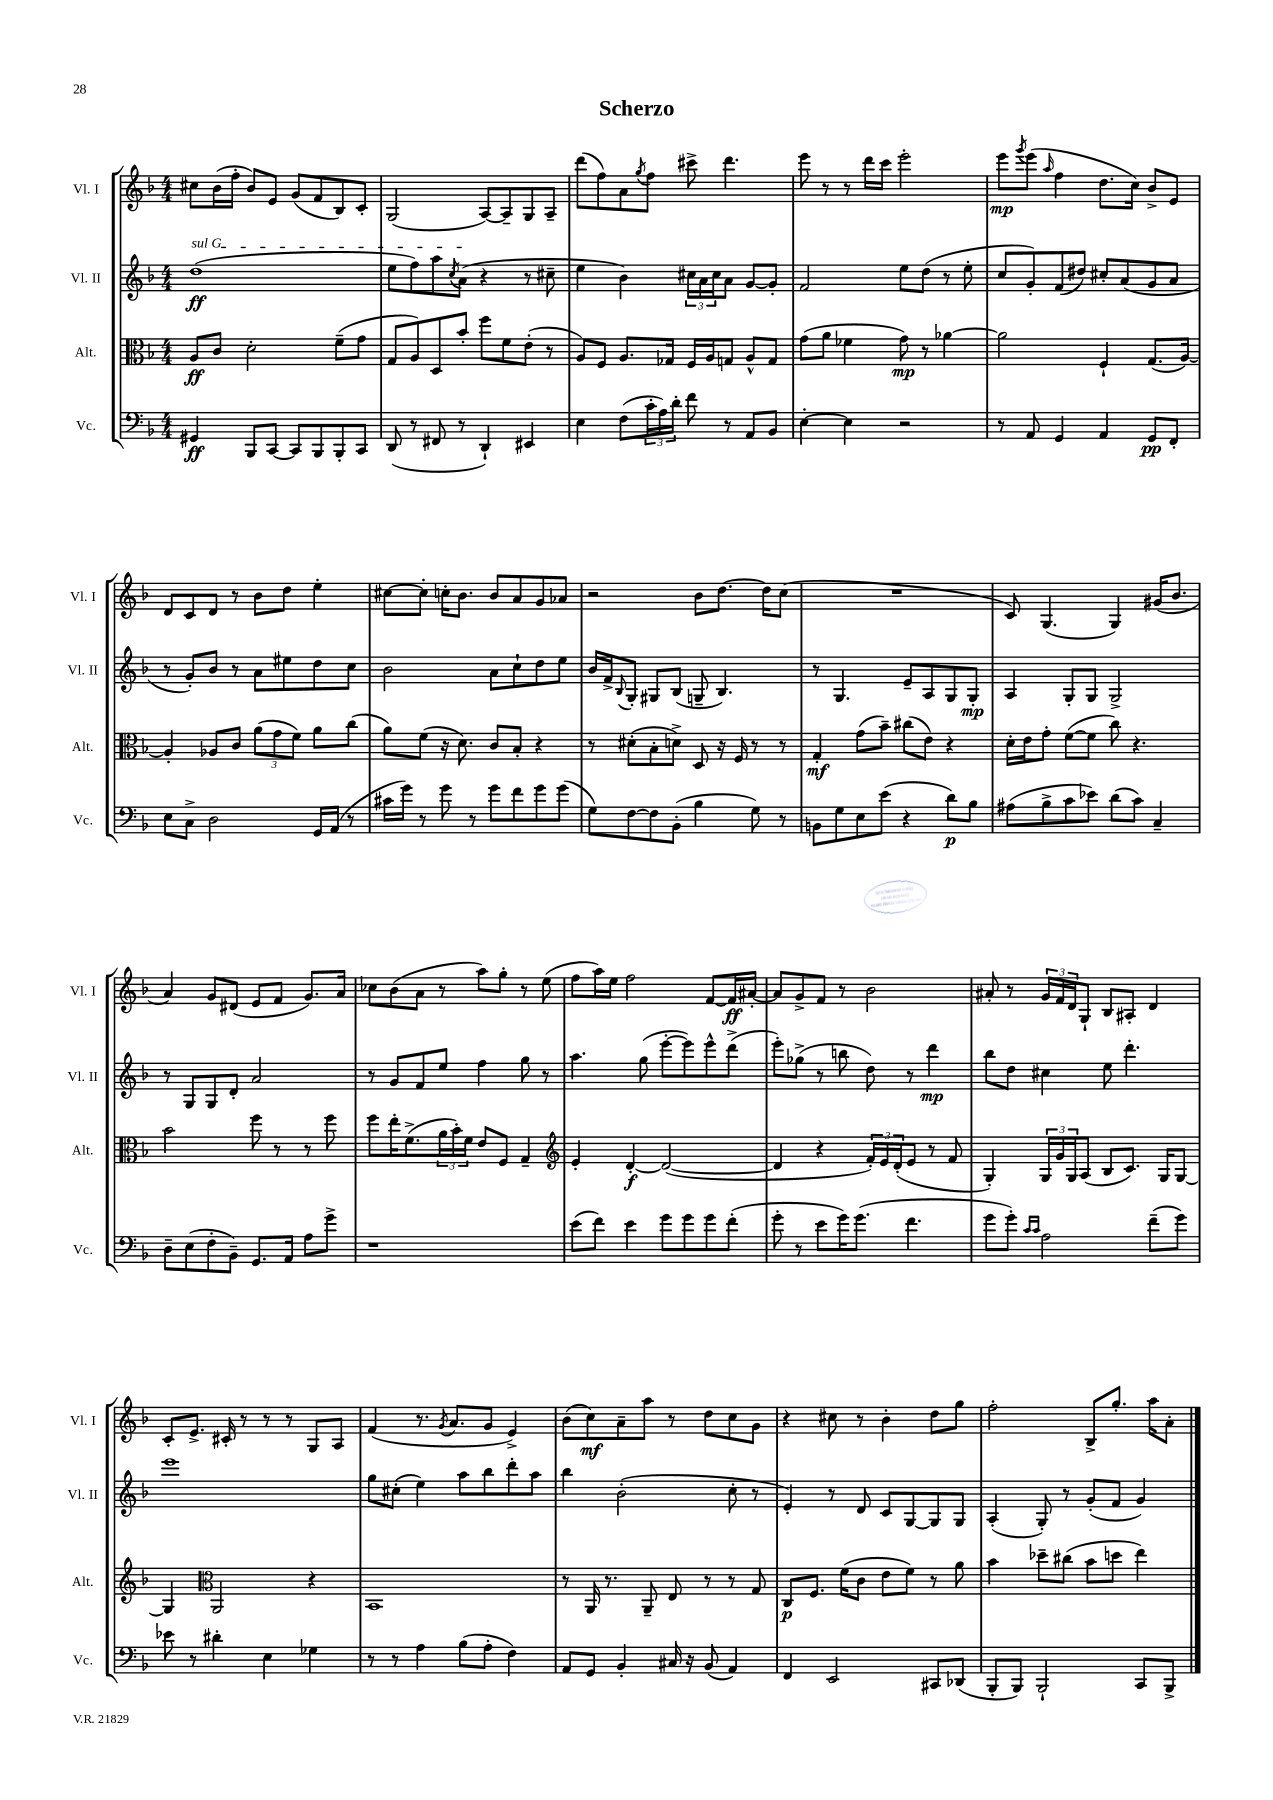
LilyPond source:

\header { title = "Scherzo" }
<<
\new StaffGroup <<
\new Staff = "s0" \with { instrumentName = "Vl. I" shortInstrumentName = "Vl. I" } {
    \clef treble \key f \major \numericTimeSignature \time 4/4
    cis''8 bes'16( f''16-. bes'8) e'8 g'8( f'8 bes8) c'8-. |
    g2( a8~) a8-- g8 a8-- |
    d'''8( f''8) a'8 \acciaccatura { g''8 } f''8 cis'''8-> d'''4. |
    e'''8 r8 r8 d'''16 c'''16 e'''2-. |
    e'''8\mp \acciaccatura { g'''8 } e'''8( \grace { a''16 } f''4 d''8. c''16) bes'8-> e'8 |
    d'8 c'8 d'8 r8 bes'8 d''8 e''4-. |
    cis''8~ cis''8-. c''16-. bes'8. bes'8 a'8 g'8 aes'8 |
    r2 bes'8 d''8.~ d''16 c''8( |
    R1 |
    c'8) g4.( g4) gis'16( bes'8. |
    a'4) g'8 dis'8( e'8 f'8 g'8.) a'16 |
    ces''8 bes'8( a'8 r8 a''8) g''8-. r8 e''8( |
    f''8 a''16) e''16 f''2 f'8~ f'16\ff ais'16~-. |
    ais'8 g'8-> f'8 r8 bes'2 |
    ais'8-. r8 \tuplet 3/2 { g'16 f'16 d'16 } g8-! bes8 ais8-. d'4 |
    c'8-. e'8.-> cis'16-. r8 r8 r8 g8 a8 |
    f'4( r8. \acciaccatura { g'8 } a'8. g'8 e'4->) |
    bes'8( c''8\mf) a'8-- a''8 r8 d''8 c''8 g'8 |
    r4 cis''8 r8 bes'4-. d''8 g''8 |
    f''2-. bes8-> g''8.-. a''16 a'8-. \bar "|." |
}
\new Staff = "s1" \with { instrumentName = "Vl. II" shortInstrumentName = "Vl. II" } {
    \clef treble \key f \major \numericTimeSignature \time 4/4
    \once \override TextSpanner.bound-details.left.text = \markup { \italic "sul G" } d''1\ff\startTextSpan( |
    e''8 f''8) a''8 \acciaccatura { c''8 } a'8\stopTextSpan( r4 r8 cis''8-- |
    e''4 bes'4) \tuplet 3/2 { cis''16 a'16 cis''16 } a'8 g'8~ g'8-. |
    f'2 e''8 d''8( r8 e''8-. |
    c''8 g'8-.) f'8( dis''8) cis''8-. a'8( g'8 a'8 |
    r8 g'8-.) bes'8 r8 a'8 eis''8 d''8 c''8 |
    bes'2 a'8 c''8-! d''8 e''8 |
    bes'16 f'16-> \appoggiatura { bes8 } g8-. gis8 bes8( g8-- bes4.) |
    r8 g4. e'8-- a8 g8 g8-.\mp |
    a4 g8-. g8 g2-> |
    r8 g8 g8 d'8-. a'2 |
    r8 g'8 f'8 e''8 f''4 g''8 r8 |
    a''4. g''8( e'''8~-. e'''8) e'''8-^ d'''8->( |
    e'''8-.) ges''8->( r8 b''8 d''8) r8 d'''4\mp |
    bes''8 d''8 cis''4 e''8 d'''4.-. |
    e'''1 |
    g''8 cis''8-.( e''4) a''8 bes''8 d'''8-. a''8 |
    bes''4 bes'2-.( c''8-. r8 |
    e'4-.) r8 d'8 c'8 g8~ g8 g8 |
    a4-.( g8-.) r8 g'8-.( f'8 g'4) \bar "|." |
}
\new Staff = "s2" \with { instrumentName = "Alt." shortInstrumentName = "Alt." } {
    \clef alto \key f \major \numericTimeSignature \time 4/4
    a8\ff c'8 d'2-. f'8--( g'8 |
    g8 a8) d8 bes'8-. f''8 f'8 e'8-.( r8 |
    a8) f8 a8. ges16 f16 a16 g8 a8-^ g8 |
    g'8( a'8 fes'4 g'8\mp) r8 aes'4~ |
    aes'2 f4-! g8.( a16~) |
    a4-. aes8 c'8 \tuplet 3/2 { a'8( g'8 f'8) } a'8 c''8( |
    a'8) f'8( r16 d'8.) c'8 bes8-. r4 |
    r8 dis'8-.( bes8-. d'8->) d8 r16 f16 r8 r8 |
    g4-.\mf g'8( bes'8--) cis''8( e'8) r4 |
    d'16-. e'16 g'8-. f'8~( f'8 c''8) r4. |
    bes'2 f''8 r8 r8 f''8 |
    f''8 e''16-. f'8.->( \tuplet 3/2 { a'16 bes'16-.) f'16 } e'8 f8 g4-- |
    \clef treble e'4-. d'4~-.\f d'2~( |
    d'4 r4 \tuplet 3/2 { f'16-.) e'16 d'16-.( } e'8 r8 f'8 |
    g4-.) \tuplet 3/2 { g16 g'16 g16 } a8( bes8 c'8.) g16 g8~ |
    g4 \clef alto a,2 r4 |
    bes,1 |
    r8 a,16 r8. a,8-- e8 r8 r8 g8 |
    c8\p f8. f'16( c'8 e'8 f'8) r8 a'8 |
    bes'4 des''8-- cis''8( bes'8 d''8 e''4) \bar "|." |
}
\new Staff = "s3" \with { instrumentName = "Vc." shortInstrumentName = "Vc." } {
    \clef bass \key f \major \numericTimeSignature \time 4/4
    gis,4\ff bes,,8 c,8~ c,8 bes,,8 bes,,8-. c,8 |
    d,8( r8 fis,8 r8 d,4-!) eis,4 |
    e4 f8( \tuplet 3/2 { c'16-. a16) d'16-. } f'8 r8 a,8 bes,8 |
    e4~-. e4 r2 |
    r8 a,8 g,4 a,4 g,8\pp f,8-. |
    e8 c8-> d2 g,16 a,16( r8 |
    cis'16 g'16) r8 g'8 r8 g'8 f'8 g'8 g'8( |
    g8) f8~ f8 bes,8-.( bes4 g8) r8 |
    b,8 g8 e8 e'8( r4 d'8\p) bes8 |
    ais8( bes8-> c'8 ees'8) d'8( c'8) c4-- |
    d8-- e8( f8-. bes,8--) g,8. a,16 a8 g'8-> |
    r1 |
    e'8( f'8) e'4 g'8 g'8 g'8 f'8-.( |
    g'8-. r8 e'8 g'16) g'8.( f'4. |
    g'8 g'8-.) \grace { c'16 c'16 } a2 f'8--( g'8) |
    ees'8 r8 dis'4-. e4 ges4 |
    r8 r8 a4 bes8( a8-. f4) |
    a,8 g,8 bes,4-. cis16 r16 bes,8( a,4) |
    f,4 e,2 cis,8 des,8( |
    bes,,8-. bes,,8) bes,,2-! c,8 bes,,8-> \bar "|." |
}
>>
>>
\layout { \context { \Score \remove "Bar_number_engraver" } }
